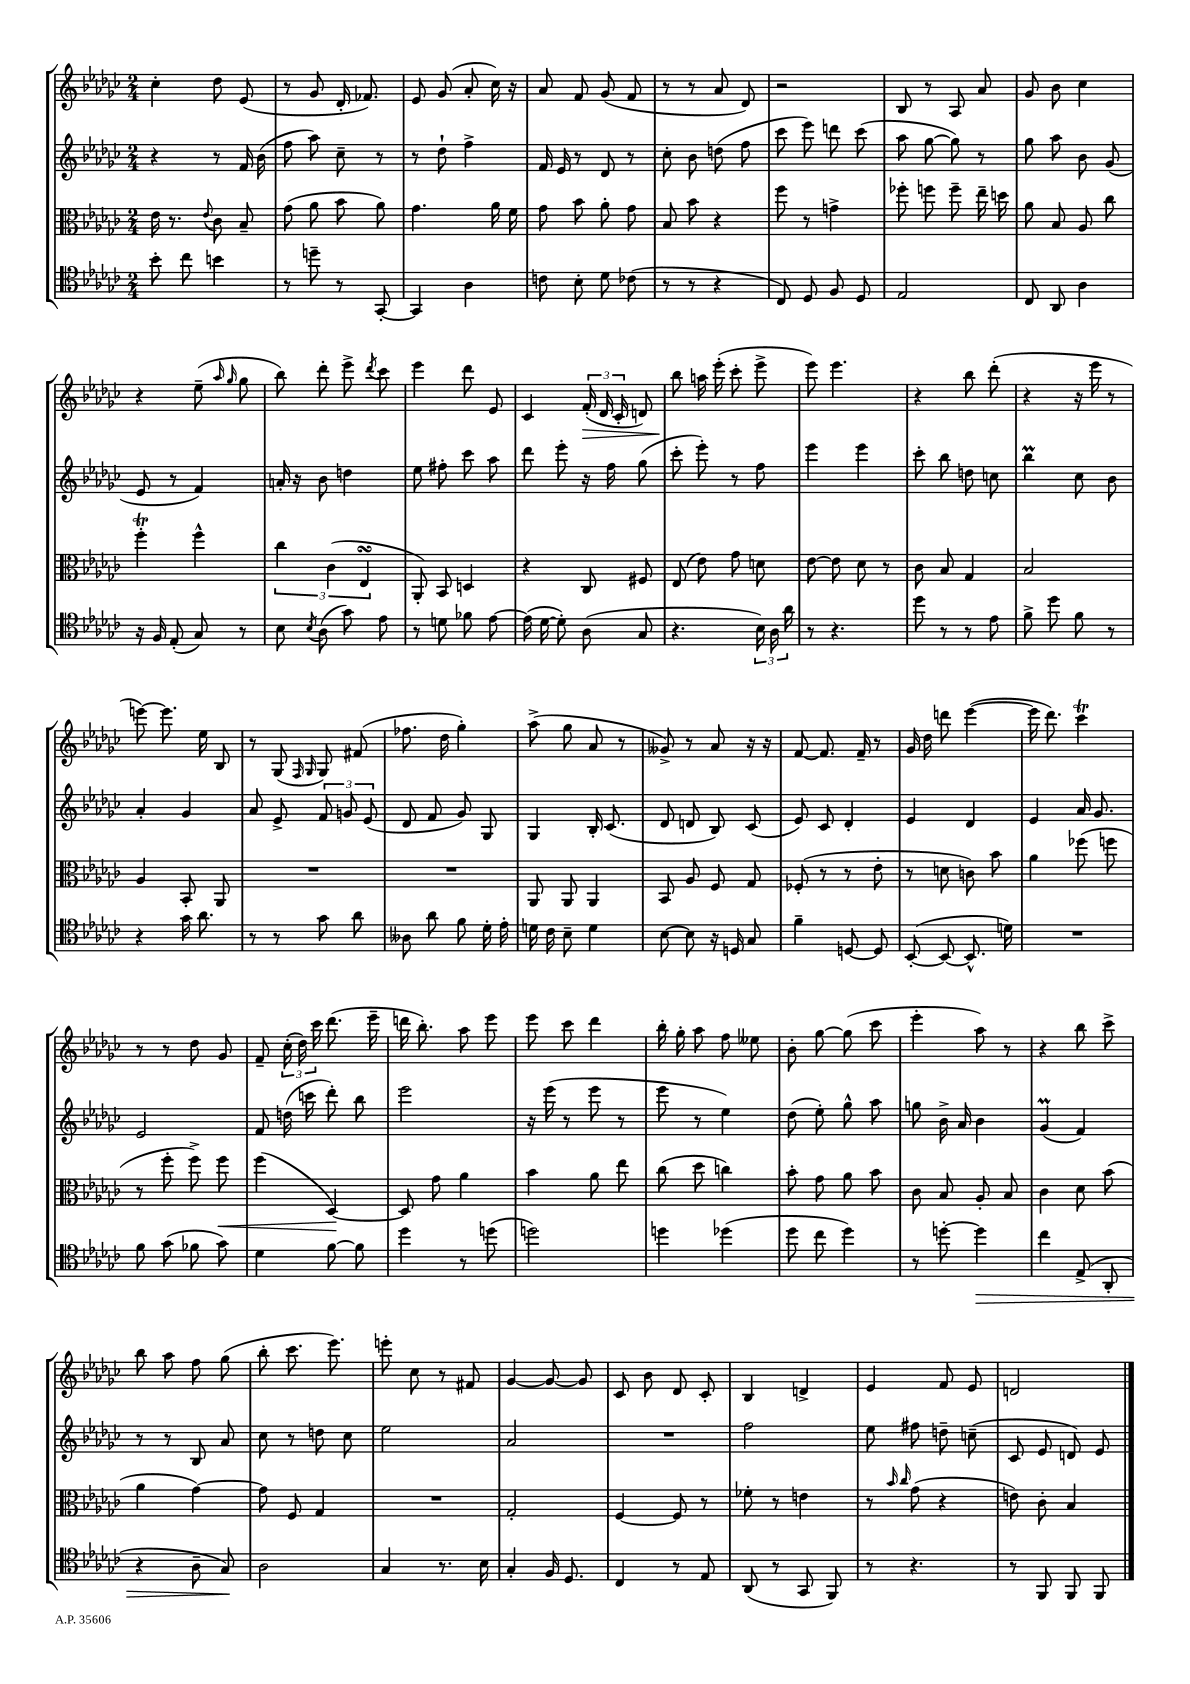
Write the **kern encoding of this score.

**kern	**dynam	**kern	**dynam	**kern	**kern	**dynam
*part4	*part4	*part3	*part3	*part2	*part1	*part1
*staff4	*staff4	*staff3	*staff3	*staff2	*staff1	*staff1
*clefC4	*	*clefC3	*	*clefG2	*clefG2	*
*k[b-e-a-d-g-c-]	*	*k[b-e-a-d-g-c-]	*	*k[b-e-a-d-g-c-]	*k[b-e-a-d-g-c-]	*
*M2/4	*	*M2/4	*	*M2/4	*M2/4	*
=1	=1	=1	=1	=1	=1	=1
8b-'\	.	16e-\	.	4r	4cc-'\	.
.	.	8.r	.	.	.	.
8cc-\	.	.	.	.	.	.
.	.	8qqe-/	.	.	.	.
4bn\	.	8c-\	.	8r	8dd-\	.
.	.	8B-~/	.	16f/	(8e-/	.
.	.	.	.	(16b-\	.	.
=2	=2	=2	=2	=2	=2	=2
8r	.	(8g-\	.	8ff\	8r	.
8ddn~\	.	8a-\	.	8aa-\)	8g-/	.
8r	.	8b-\	.	8cc-~\	16d-'/	.
.	.	.	.	.	8.f-X/)	.
[8GG-'/	.	8a-\)	.	8r	.	.
=3	=3	=3	=3	=3	=3	=3
4GG-/]	.	4.g-\	.	8r	8e-/	.
.	.	.	.	8dd-`\	(8g-/	.
4A-\	.	.	.	4ff^\	8a-'/	.
.	.	16a-\	.	.	16cc-\)	.
.	.	16f\	.	.	16r	.
=4	=4	=4	=4	=4	=4	=4
8cn\	.	8g-\	.	16f/	8a-/	.
.	.	.	.	16e-/	.	.
8B-'\	.	8b-\	.	8r	8f/	.
8d-\	.	8a-'\	.	8d-/	(8g-/	.
(8c-X\	.	8g-\	.	8r	8f/	.
=5	=5	=5	=5	=5	=5	=5
8r	.	8B-/	.	8cc-'\	8r	.
8r	.	8b-\	.	8b-\	8r	.
4r	.	4r	.	(8ddn\	8a-/	.
.	.	.	.	8ff\	8d-/)	.
=6	=6	=6	=6	=6	=6	=6
8C-/)	.	8ff\	.	8ccc-\	2r	.
8D-/	.	8r	.	8eee-\)	.	.
8F/	.	4gn^\	.	8dddn\	.	.
8D-/	.	.	.	(8ccc-\	.	.
=7	=7	=7	=7	=7	=7	=7
2E-/	.	8ff-X'\	.	8aa-\	8B-/	.
.	.	8ffn\	.	[8gg-\	8r	.
.	.	8ff~\	.	8gg-\])	8A-/	.
.	.	16ee-~\	.	8r	8a-/	.
.	.	16ddn\	.	.	.	.
=8	=8	=8	=8	=8	=8	=8
8C-/	.	8a-\	.	8gg-\	8g-/	.
8AA-/	.	8B-/	.	8aa-\	8b-\	.
4A-\	.	8A-/	.	8b-\	4cc-\	.
.	.	8cc-\	.	(8g-/	.	.
!!LO:LB:g=z
=9	=9	=9	=9	=9	=9	=9
16r	.	4fft'\	.	8e-/	4r	.
16F/	.	.	.	.	.	.
(8E-'/	.	.	.	8r	.	.
8G-/)	.	4ff^^\	.	4f/)	(8ee-~\	.
.	.	.	.	.	16qqaa-/	.
.	.	.	.	.	16qqgg-/	.
8r	.	.	.	.	8gg-\	.
=10	=10	=10	=10	=10	=10	=10
8B-\	.	6cc-\	.	16an'/	8bb-\)	.
.	.	.	.	16r	.	.
8qB-/	.	.	.	.	.	.
(8A-\	.	.	.	8b-\	8ddd-'\	.
.	.	(6c-\	.	.	.	.
8g-\)	.	.	.	4ddn\	8eee-^\	.
.	.	6E-sSSS/	.	.	.	.
.	.	.	.	.	8qddd-/	.
8e-\	.	.	.	.	8ccc-\	.
=11	=11	=11	=11	=11	=11	=11
8r	.	8AA-'/)	.	8ee-\	4eee-\	.
8dn\	.	8BB-/	.	8ff#X'\	.	.
8f-X\	.	4Dn/	.	8ccc-\	8ddd-\	.
[8e-\	.	.	.	8aa-\	8e-/	.
=12	=12	=12	=12	=12	=12	=12
(16e-\]	.	4r	.	8ddd-\	4c-/	.
[16d-\	.	.	.	.	.	.
8d-'\])	.	.	.	8eee-'\	.	.
!	!	!	!	!	!	!LO:HP:b
(8A-\	.	8C-/	.	16r	(24f'/	>
.	.	.	.	.	24d-/	.
.	.	.	.	16ff\	.	.
.	.	.	.	.	24c-'/	.
8G-/	.	8F#X/	.	(8gg-\	8dn/)	.
=13	=13	=13	=13	=13	=13	=13
4.r	.	(8E-/	.	8ccc-'\	8bb-\	.
.	.	8e-\)	.	8eee-'\)	16aan\	]
.	.	.	.	.	(16eee-'\	.
.	.	8g-\	.	8r	8ccc-'\	.
24B-\)	.	8dn\	.	8ff\	8eee-^\	.
24A-\	.	.	.	.	.	.
24a-\	.	.	.	.	.	.
=14	=14	=14	=14	=14	=14	=14
8r	.	[8e-\	.	4eee-\	8eee-\)	.
4.r	.	8e-\]	.	.	4.eee-\	.
.	.	8d-\	.	4eee-\	.	.
.	.	8r	.	.	.	.
=15	=15	=15	=15	=15	=15	=15
8dd-\	.	8c-\	.	8ccc-'\	4r	.
8r	.	8B-/	.	8bb-\	.	.
8r	.	4G-/	.	8ddn\	8bb-\	.
8e-\	.	.	.	8ccn\	(8ddd-'\	.
=16	=16	=16	=16	=16	=16	=16
8f^\	.	2B-/	.	4bb-m\	4r	.
8dd-\	.	.	.	.	.	.
8f\	.	.	.	8cc-\	16r	.
.	.	.	.	.	16eee-\	.
8r	.	.	.	8b-\	8r	.
!!LO:LB:g=z
=17	=17	=17	=17	=17	=17	=17
4r	.	4A-/	.	4a-'/	[8eeen\)	.
.	.	.	.	.	8.eee\]	.
16g-\	.	8BB-'/	.	4g-/	.	.
8.a-\	.	.	.	.	16ee-\	.
.	.	8AA-/	.	.	8B-/	.
=18	=18	=18	=18	=18	=18	=18
8r	.	2r	.	8a-/	8r	.
8r	.	.	.	8e-^/	(8G-/	.
.	.	.	.	.	16qqF/	.
.	.	.	.	.	16qqG-/	.
8g-\	.	.	.	12f/	8G-/)	.
.	.	.	.	12gn/	.	.
8a-\	.	.	.	.	(8f#X/	.
.	.	.	.	(12e-/	.	.
=19	=19	=19	=19	=19	=19	=19
8A--X\	.	2r	.	8d-/	8.ff-X\	.
8a-\	.	.	.	8f/	.	.
.	.	.	.	.	16dd-\	.
8f\	.	.	.	8g-/)	4gg-'\)	.
16d-'\	.	.	.	8G-/	.	.
16e-'\	.	.	.	.	.	.
=20	=20	=20	=20	=20	=20	=20
16dn\	.	8AA-/	.	4G-/	(8aa-^\	.
16c-\	.	.	.	.	.	.
8B-~\	.	8AA-/	.	.	8gg-\	.
4d\	.	4AA-/	.	16B-'/	8a-/	.
.	.	.	.	(8.c-/	.	.
.	.	.	.	.	8r	.
=21	=21	=21	=21	=21	=21	=21
[8B-\	.	8BB-/	.	8d-/	8g--X^/)	.
8B-\]	.	8A-/	.	8dn/	8r	.
16r	.	8F/	.	8B-/)	8a-/	.
16Dn/	.	.	.	.	.	.
8G-/	.	8G-/	.	(8c-/	16r	.
.	.	.	.	.	16r	.
=22	=22	=22	=22	=22	=22	=22
4f~\	.	(8F-X'/	.	8e-/)	[8f/	.
.	.	8r	.	8c-/	8.f/]	.
[8Dn/	.	8r	.	4d-'/	.	.
.	.	.	.	.	16f~/	.
8D/]	.	8e-'\	.	.	8r	.
=23	=23	=23	=23	=23	=23	=23
([8BB-'/	.	8r	.	4e-/	16g-/	.
.	.	.	.	.	16dd-\	.
8BB-/_	.	8dn\	.	.	8dddn\	.
8.BB-^^/]	.	8cn\)	.	4d-/	([4eee-\	.
.	.	8b-\	.	.	.	.
16dn\)	.	.	.	.	.	.
=24	=24	=24	=24	=24	=24	=24
2r	.	4a-\	.	4e-/	16eee-\]	.
.	.	.	.	.	8.ddd-\)	.
.	.	(8ff-X\	.	16a-/	4ccc-T\	.
.	.	.	.	8.g-/	.	.
.	.	8ffn\	.	.	.	.
!!LO:LB:g=z
=25	=25	=25	=25	=25	=25	=25
8f\	.	8r	.	2e-/	8r	.
(8g-\	.	8ff'\	.	.	8r	.
8f-X\	.	8ff^\)	.	.	8dd-\	.
!	!	!	!LO:HP:b	!	!	!
8g-\)	.	8ff\	<	.	8g-/	.
=26	=26	=26	=26	=26	=26	=26
4d-\	.	(4ff\	.	8f/	8f~/	.
.	.	.	.	(16ddn\	(24cc-'\	.
.	.	.	.	.	24dd-\)	.
.	.	.	.	16cccn\	.	.
.	.	.	.	.	24ccc-\	.
[8f\	.	[4D-/)	.	8ddd-'\)	(8.ddd-\	.
8f\]	.	.	.	8bb-\	.	.
.	.	.	.	.	16eee-~\	.
.	.	.	[	.	.	.
=27	=27	=27	=27	=27	=27	=27
4dd-\	.	8D-/]	.	2eee-\	16dddn\	.
.	.	.	.	.	8.bb-'\)	.
.	.	8g-\	.	.	.	.
8r	.	4a-\	.	.	8aa-\	.
(8ddn\	.	.	.	.	8eee-\	.
=28	=28	=28	=28	=28	=28	=28
2ddn\)	.	4b-\	.	16r	8eee-\	.
.	.	.	.	(16eee-\	.	.
.	.	.	.	8r	8ccc-\	.
.	.	8a-\	.	8eee-\	4ddd-\	.
.	.	8ee-\	.	8r	.	.
=29	=29	=29	=29	=29	=29	=29
4ddn\	.	(8cc-\	.	8eee-\	16bb-'\	.
.	.	.	.	.	16gg-'\	.
.	.	8dd-\	.	8r	8aa-\	.
(4dd-X\	.	4ccn\)	.	4ee-\)	8ff\	.
.	.	.	.	.	8ee--X\	.
=30	=30	=30	=30	=30	=30	=30
8dd-\	.	8b-'\	.	(8dd-\	8b-'\	.
8cc-\	.	8g-\	.	8ee-'\)	[8gg-\	.
4dd-\)	.	8a-\	.	8gg-^^\	(8gg-\]	.
.	.	8b-\	.	8aa-\	8ccc-\	.
=31	=31	=31	=31	=31	=31	=31
8r	.	8c-\	.	8ggn\	4eee-'\	.
[8ddn'\	.	8B-/	.	16b-^\	.	.
.	.	.	.	16a-/	.	.
!	!LO:HP:b	!	!	!	!	!
4dd\]	>	8A-'/	.	4b-\	8aa-\)	.
.	.	8B-/	.	.	8r	.
=32	=32	=32	=32	=32	=32	=32
4cc-\	.	4c-\	.	(4g-M/	4r	.
(8E-^/	.	8d-\	.	4f/)	8bb-\	.
8AA-'/	.	(8b-\	.	.	8ccc-^\	.
!!LO:LB:g=z
=33	=33	=33	=33	=33	=33	=33
4r	.	4a-\	.	8r	8bb-\	.
.	.	.	.	8r	8aa-\	.
8A-~\	.	[4g-\)	.	8B-/	8ff\	.
8G-/)	.	.	.	8a-/	(8gg-\	.
.	]	.	.	.	.	.
=34	=34	=34	=34	=34	=34	=34
2A-\	.	8g-\]	.	8cc-\	8bb-'\	.
.	.	8F/	.	8r	8.ccc-\	.
.	.	4G-/	.	8ddn\	.	.
.	.	.	.	.	8.eee-\)	.
.	.	.	.	8cc-\	.	.
=35	=35	=35	=35	=35	=35	=35
4G-/	.	2r	.	2ee-\	8eeen'\	.
.	.	.	.	.	8cc-\	.
8.r	.	.	.	.	8r	.
.	.	.	.	.	8f#X/	.
16B-\	.	.	.	.	.	.
=36	=36	=36	=36	=36	=36	=36
4G-'/	.	2G-'/	.	2a-/	[4g-/	.
16F/	.	.	.	.	8g-/_	.
8.D-/	.	.	.	.	.	.
.	.	.	.	.	8g-/]	.
=37	=37	=37	=37	=37	=37	=37
4C-/	.	[4F/	.	2r	8c-/	.
.	.	.	.	.	8b-\	.
8r	.	8F/]	.	.	8d-/	.
8E-/	.	8r	.	.	8c-'/	.
=38	=38	=38	=38	=38	=38	=38
(8AA-/	.	8f-X'\	.	2ff\	4B-/	.
8r	.	8r	.	.	.	.
8GG-/	.	4en\	.	.	4dn^/	.
8FF/)	.	.	.	.	.	.
=39	=39	=39	=39	=39	=39	=39
8r	.	8r	.	8ee-\	4e-/	.
.	.	16qqb-/	.	.	.	.
.	.	16qqcc-/	.	.	.	.
4.r	.	(8g-\	.	8ff#X\	.	.
.	.	4r	.	8ddn~\	8f/	.
.	.	.	.	(8ccn~\	8e-/	.
=40	=40	=40	=40	=40	=40	=40
8r	.	8en\)	.	8c-/	2dn/	.
8FF/	.	8c-'\	.	8e-/	.	.
8FF/	.	4B-/	.	8dn/)	.	.
8FF/	.	.	.	8e-/	.	.
==	==	==	==	==	==	==
*-	*-	*-	*-	*-	*-	*-
